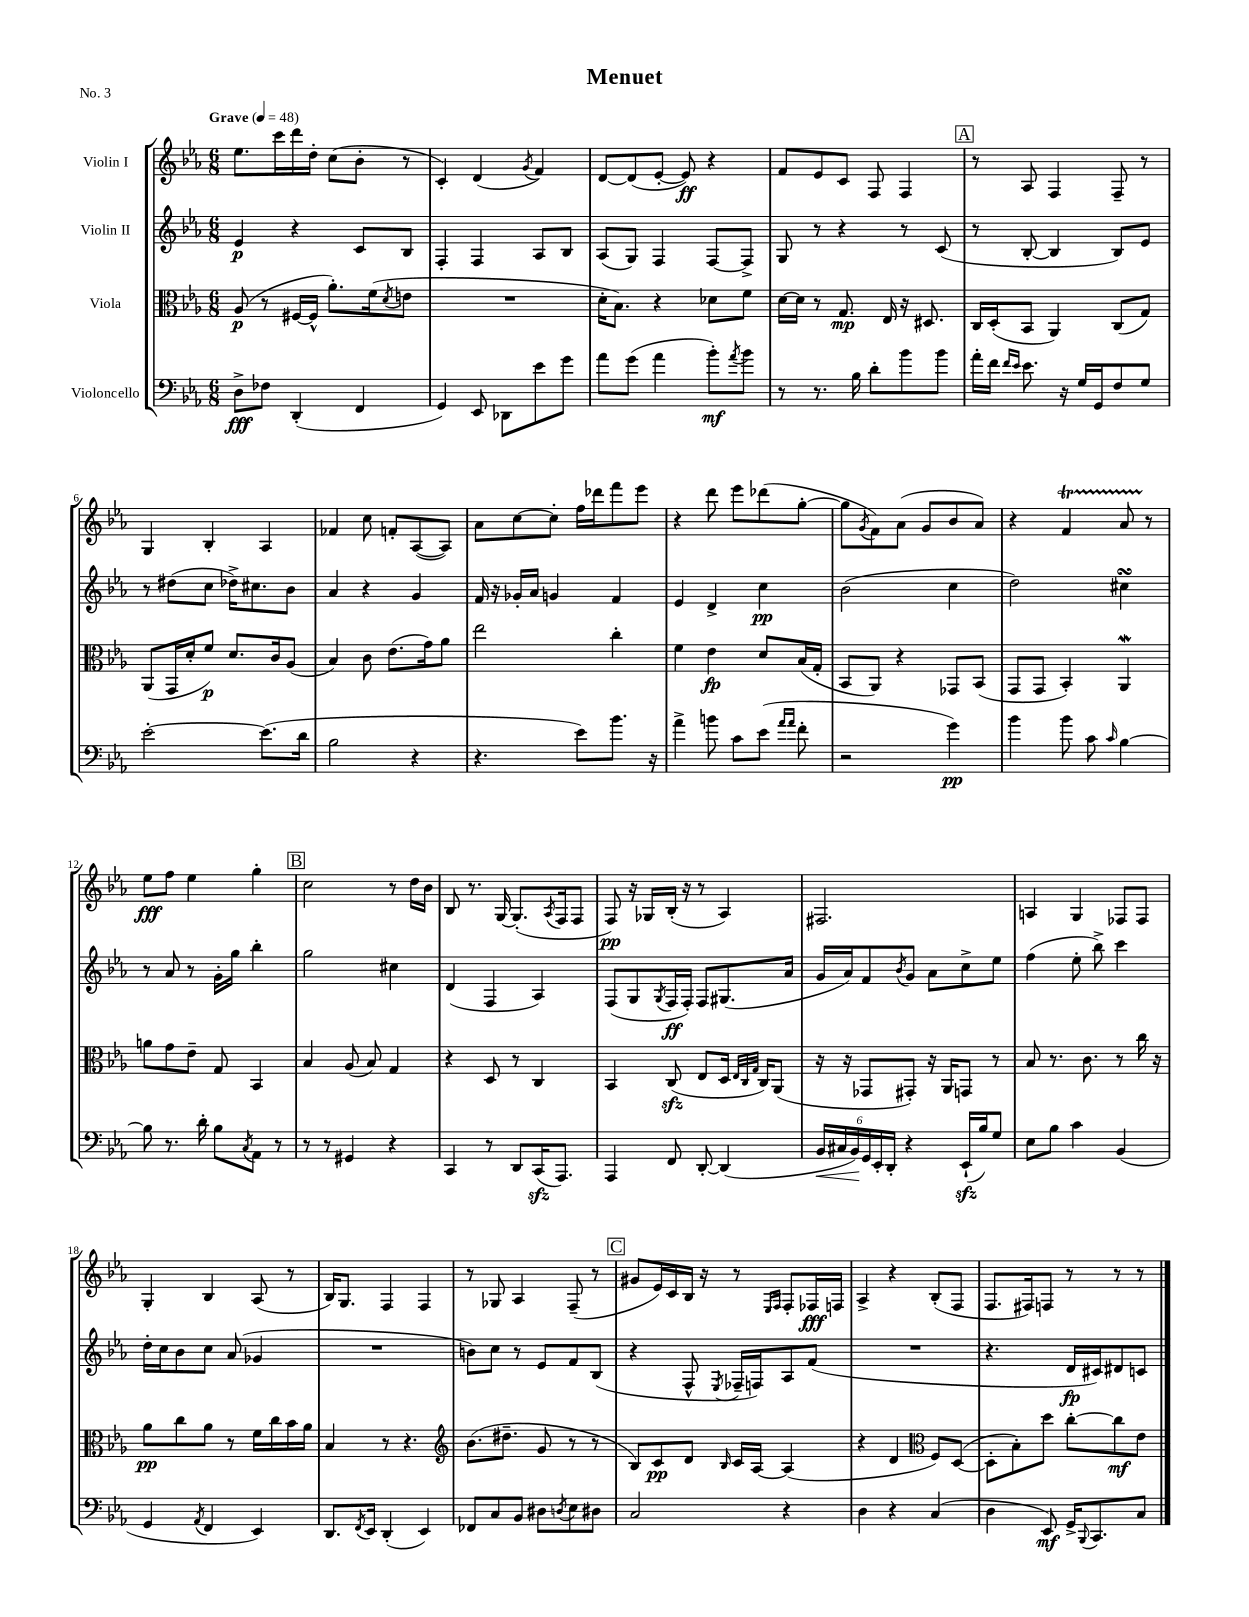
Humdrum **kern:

**kern	**kern	**kern	**kern
*staff4	*staff3	*staff2	*staff1
*clefF4	*clefC3	*clefG2	*clefG2
*k[b-e-a-]	*k[b-e-a-]	*k[b-e-a-]	*k[b-e-a-]
*M6/8	*M6/8	*M6/8	*M6/8
*MM48	*MM48	*MM48	*MM48
8D^	(8A-	4e-	8.ee-
8F-	8r	.	.
.	.	.	16ccc
(4DD'	[16F#	4r	16ddd
.	16F#^^]	.	16dd'
.	8.a-')	.	(8cc
4FF	.	8c	8b-'
.	(16f	.	.
.	8qd	.	.
.	8e	8B-	8r
=	=	=	=
4GG)	2.r	4F'	4c')
8EE-	.	4F	(4d
8DD-	.	.	.
.	.	.	8qg
8e-	.	8A-	4f)
8g	.	8B-	.
=	=	=	=
8a-	16d'	(8A-	[8d
.	8.B-)	.	.
(8g	.	8G)	(8d]
4a-	4r	4F	[8e-'
.	.	.	8e-])
8b-')	8d-	[8F	4r
8qa-	.	.	.
8b-	8f	8F^]	.
=	=	=	=
8r	[16d	8G	8f
.	16d]	.	.
8.r	8r	8r	8e-
.	8.G	4r	8c
16B-	.	.	.
8d'	.	.	8F
.	16E-	.	.
8b-	16r	8r	4F
.	8.D#	.	.
8b-	.	(8c	.
=	=	=	=
16a-'	16C	8r	8r
16f	(16D'	.	.
16qqf	.	.	.
16qqe-	.	.	.
8.e-	8BB-	[8B-'	8A-
.	4AA-)	4B-]	4F
16r	.	.	.
16G	.	.	.
16GG	.	.	.
8F	(8C	8B-)	8F~
8G	8G)	8e-	8r
=	=	=	=
[2e-'	(8AA-	8r	4G
.	16GG	(8dd#	.
.	16d'	.	.
.	8f)	8cc	4B-'
.	8.d	16dd-^)	.
.	.	8.cc#	.
(8.e-]	.	.	4A-
.	16c	.	.
.	(8A-	8b-	.
16d	.	.	.
=	=	=	=
2B-	4B-)	4a-	4f-
.	8c	4r	8cc
.	(8.e-	.	8f'
4r	.	4g	([8A-
.	16g)	.	.
.	8a-	.	8A-])
=	=	=	=
4.r	2ee-	16f	8a-
.	.	16r	.
.	.	16g-'	[8cc
.	.	16a-	.
.	.	4g	8cc']
8e-)	.	.	16ff
.	.	.	16ddd-
8.b-	4cc'	4f	8fff
.	.	.	8eee-
16r	.	.	.
=	=	=	=
4a-^	4f	4e-	4r
8b	4e-	4d^	8ddd
8c	.	.	8eee-
(8e-	8d	4cc	(8ddd-
16qqa-	.	.	.
16qqa-	.	.	.
8f'	(16B-	.	[8gg'
.	16G'	.	.
=	=	=	=
2r	8BB-	(2b-	8gg]
.	.	.	8qg
.	8AA-)	.	8f)
.	4r	.	(8a-
.	.	.	8g
4g)	8GG-	4cc	8b-
.	(8BB-	.	8a-)
=	=	=	=
4b-	8GG	2dd)	4r
.	8GG	.	.
8b-	4BB-')	.	4f
8c	.	.	.
16qqc	.	.	.
[4B-	4AA-	4cc#	8a-
.	.	.	8r
=	=	=	=
8B-]	8a	8r	8ee-
8.r	8g	8a-	8ff
.	8e-~	8r	4ee-
16d'	.	.	.
8B-	8G	16g'	.
.	.	16gg	.
8qC	.	.	.
8AA-	4BB-	4bb-'	4gg'
8r	.	.	.
=	=	=	=
8r	4B-	2gg	2cc
8r	.	.	.
4GG#	(8A-	.	.
.	8B-)	.	.
4r	4G	4cc#	8r
.	.	.	16dd
.	.	.	16b-
=	=	=	=
4CC	4r	(4d	8B-
.	.	.	8.r
8r	8D	4F	.
.	.	.	[16G
8DD	8r	.	(8.G']
(16CC	4C	4A-)	.
.	.	.	8qA-
8.AAA-)	.	.	16F
.	.	.	8F
=	=	=	=
4AAA-	4BB-	(8F	8F)
.	.	8G	16r
.	.	.	16G-
.	.	8qG	.
8FF	(8C	16F	(16B-'
.	.	16F')	16r
[8DD'	8E-	8F	8r
(4DD]	16D	(8.G#	4A-)
.	32qqE-	.	.
.	32qqC	.	.
.	32qqG	.	.
.	16C)	.	.
.	(8AA-	.	.
.	.	16a-	.
=	=	=	=
24BB-	16r	16g	2.F#
24C#	.	.	.
.	16r	16a-)	.
24BB-)	.	.	.
24GG	8GG-	8f	.
24EE-'	.	.	.
24DD'	.	.	.
.	.	8qb-	.
4r	8GG#')	8g	.
.	16r	8a-	.
.	16AA-	.	.
(16EE-`	8GG	8cc^	.
16B-)	.	.	.
8G	8r	8ee-	.
=	=	=	=
8E-	8B-	(4ff	4A
8B-	8.r	.	.
4c	.	8ee-'	4G
.	8.c	.	.
.	.	8bb-^)	.
(4BB-	8r	4ccc	8F-
.	16cc	.	8F-
.	16r	.	.
=	=	=	=
4GG	8a-	16dd'	4G'
.	.	16cc	.
.	8cc	8b-	.
8qAA-	.	.	.
4FF	8a-	8cc	4B-
.	8r	(8a-	.
4EE-)	16f	4g-	(8A-
.	16cc	.	.
.	16b-	.	8r
.	16a-	.	.
=	=	=	=
8.DD	4B-	2.r	16B-)
.	.	.	8.G
8qFF	.	.	.
16EE-	.	.	.
(4DD'	8r	.	4F
.	4.r	.	.
4EE-)	.	.	4F
=	=	=	=
*	*clefG2	*	*
8FF-	(8.b-	8b)	8r
8C	.	8cc	8G-
.	8.dd#~	.	.
8BB-	.	8r	4A-
8D#	8g	8e-	.
8qD	.	.	.
8E-	8r	8f	(8F~
8D#	8r	(8B-	8r
=	=	=	=
2C	8B-)	4r	8g#
.	8c	.	16e-)
.	.	.	16c
.	8d	8F^^	16B-
.	.	.	16r
.	16qqB-	8qE-	.
.	16c	16F-~	8r
.	[16A-	16F)	.
.	.	.	16qqE-
.	.	.	16qqF
4r	(4A-]	8A-	8F'
.	.	(8f	16F-
.	.	.	16F
=	=	=	=
4D	4r	2.r	4A-^
4r	4d	.	4r
*	*clefC3	*	*
(4C	8F)	.	(8B-'
.	([8D	.	8F
=	=	=	=
4D	8D']	4.r	8.F
.	8B-')	.	.
.	.	.	16F#)
8EE-)	8dd	.	8F
16GG^	[8cc'	16d	8r
8qqBBB-	.	.	.
8.CC	.	16c#)	.
.	8cc]	8d#	8r
8C	8e-	8c	8r
==	==	==	==
*-	*-	*-	*-
